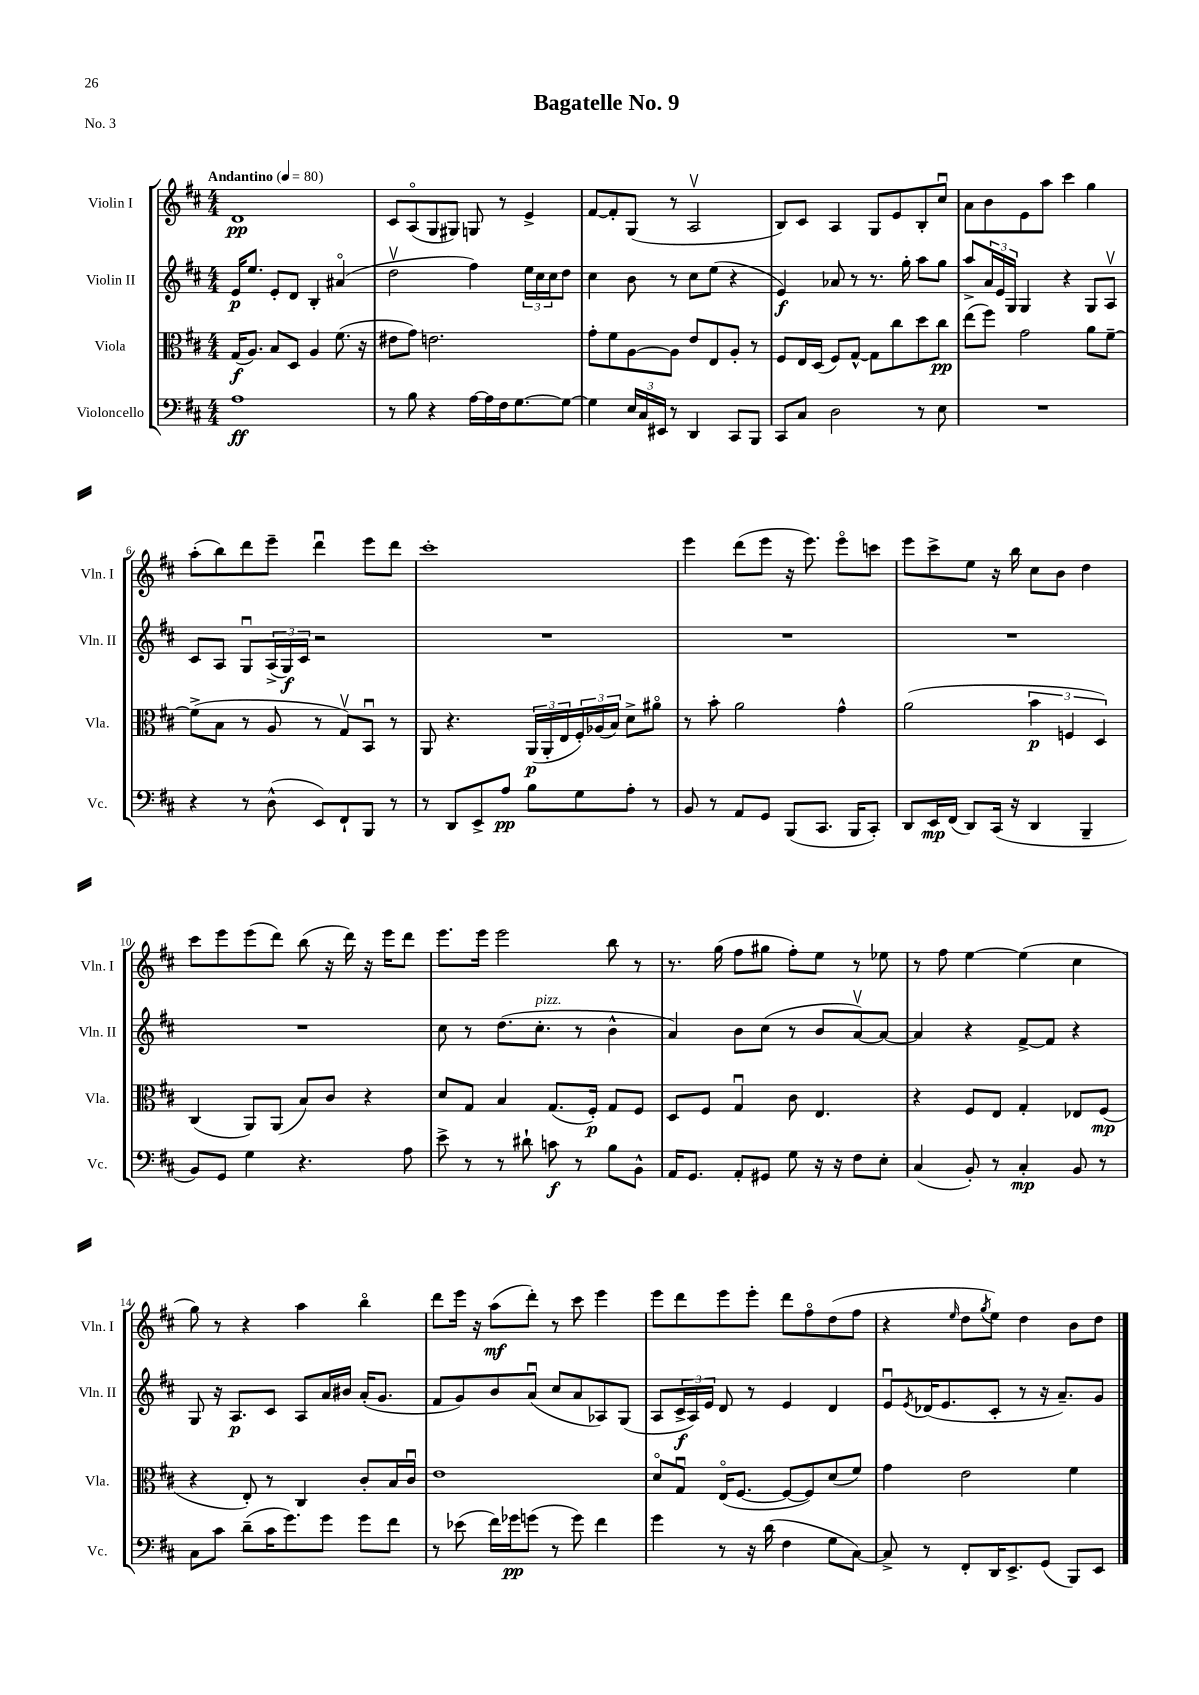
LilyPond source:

\header { title = "Bagatelle No. 9" piece = "No. 3" }
<<
\new StaffGroup <<
\new Staff = "s0" \with { instrumentName = "Violin I" shortInstrumentName = "Vln. I" } {
    \clef treble \key d \major \numericTimeSignature \time 4/4 \tempo "Andantino" 4 = 80
    d'1\pp |
    cis'8 a8\flageolet( g8 gis8) g8 r8 e'4-> |
    fis'8~ fis'8-. g8( r8 a2\upbow |
    b8) cis'8 a4 g8 e'8 b8-. cis''8\downbow |
    a'8 b'8 e'8 a''8 cis'''4 g''4 |
    a''8-.( b''8) d'''8 e'''8-- d'''4\downbow e'''8 d'''8 |
    cis'''1-. |
    e'''4 d'''8( e'''8 r16 e'''8.) e'''8\flageolet c'''8 |
    e'''8 cis'''8-> e''8 r16 b''16 cis''8 b'8 d''4 |
    cis'''8 e'''8 e'''8( d'''8) b''8( r16 d'''16) r16 e'''16 d'''8 |
    e'''8. e'''16 e'''2 b''8 r8 |
    r8. g''16( fis''8 gis''8 fis''8-.) e''8 r8 ees''8 |
    r8 fis''8 e''4~ e''4( cis''4 |
    g''8) r8 r4 a''4 b''4\flageolet |
    d'''8 e'''16 r16 a''8\mf( d'''8-.) r8 cis'''8 e'''4 |
    e'''8 d'''8 e'''8 e'''8-. d'''8 fis''8\flageolet d''8( fis''8 |
    r4 \grace { e''16 } d''8 \acciaccatura { g''8 } e''8) d''4 b'8 d''8 \bar "|." |
}
\new Staff = "s1" \with { instrumentName = "Violin II" shortInstrumentName = "Vln. II" } {
    \clef treble \key d \major \numericTimeSignature \time 4/4
    e'16\p e''8. e'8-. d'8 b4-. ais'4\flageolet( |
    d''2\upbow fis''4) \tuplet 3/2 { e''16 cis''16 cis''16 } d''8 |
    cis''4 b'8 r8 cis''8 e''8( r4 |
    e'4\f) aes'8 r8 r8. g''16-. a''8 g''8 |
    a''8-> \tuplet 3/2 { a'16 e'16 g16 } g4 r4 g8 a8\upbow |
    cis'8 a8 g8\downbow \tuplet 3/2 { a16->( g16\f) cis'16 } r2 |
    R1 |
    R1 |
    R1 |
    R1 |
    cis''8 r8 d''8.( cis''8.-.^\markup { \italic "pizz." } r8 b'4-^ |
    a'4) b'8 cis''8( r8 b'8 a'8~\upbow) a'8~ |
    a'4 r4 fis'8~-> fis'8 r4 |
    g8 r16 a8.\p cis'8 a8 a'16 bis'16 a'16-.( g'8. |
    fis'8 g'8) b'8 a'8\downbow( cis''8 a'8 aes8) g8( |
    a8 \tuplet 3/2 { cis'16->\f a16) e'16 } d'8 r8 e'4 d'4 |
    e'8\downbow \acciaccatura { e'8 } des'16( e'8. cis'8-. r8 r16 a'8.--) g'8 \bar "|." |
}
\new Staff = "s2" \with { instrumentName = "Viola" shortInstrumentName = "Vla." } {
    \clef alto \key d \major \numericTimeSignature \time 4/4
    g16\f( a8.) b8 d8 a4 fis'8.( r16 |
    eis'8 g'8) e'2. |
    g'8-. fis'8 a8~ a8 e'8 e8 a8-. r8 |
    fis8 e16 d16( fis8) g8~-^ g8 cis''8 d''8 cis''8\pp |
    e''8( fis''8) g'2 a'8 fis'8~-- |
    fis'8->( b8 r8 a8 r8 g8\upbow) b,8\downbow r8 |
    a,8 r4. \tuplet 3/2 { a,16\p( a,16-. e16 } \tuplet 3/2 { fis16-.) aes16( b16) } d'8-> ais'8\flageolet |
    r8 b'8-. a'2 g'4-^ |
    a'2( \tuplet 3/2 { b'4\p f4 d4) } |
    cis4( a,8) a,8( b8) cis'8 r4 |
    d'8 g8 b4 g8.( fis16-.\p) g8 fis8 |
    d8 fis8 g4\downbow cis'8 e4. |
    r4 fis8 e8 g4-. ees8 fis8\mp( |
    r4 e8-.) r8 cis4 cis'8-. b16 cis'16\downbow |
    e'1 |
    d'8\flageolet g8\downbow e16\flageolet( fis8.~ fis8~ fis8) d'8( fis'8) |
    g'4 e'2 fis'4 \bar "|." |
}
\new Staff = "s3" \with { instrumentName = "Violoncello" shortInstrumentName = "Vc." } {
    \clef bass \key d \major \numericTimeSignature \time 4/4
    a1\ff |
    r8 b8 r4 a16~ a16 fis16 g8.~ g8~ |
    g4 \tuplet 3/2 { e16 cis16 eis,16 } r8 d,4 cis,8 b,,8 |
    cis,8 cis8 d2 r8 e8 |
    R1 |
    r4 r8 d8-^( e,8) fis,8-! b,,8 r8 |
    r8 d,8 e,8-> a8\pp b8 g8 a8-. r8 |
    b,8 r8 a,8 g,8 b,,8( cis,8. b,,16 cis,8-.) |
    d,8 e,16\mp fis,16( d,8) cis,16( r16 d,4 b,,4-- |
    b,8) g,8 g4 r4. a8 |
    e'8-> r8 r8 dis'8-! c'8\f r8 b8 b,8-^ |
    a,16 g,8. a,8-. gis,8 g8 r16 r16 fis8 e8-. |
    cis4( b,8-.) r8 cis4-.\mp b,8 r8 |
    cis8 cis'8 d'8--( cis'16 g'8.) g'8 g'8 fis'8 |
    r8 ees'8( fis'16) ges'16\pp g'8( r8 g'8) fis'4 |
    g'4 r8 r16 d'16( fis4 g8 cis8~) |
    cis8-> r8 fis,8-. d,16 e,8.-> g,8( b,,8) e,8 \bar "|." |
}
>>
>>
